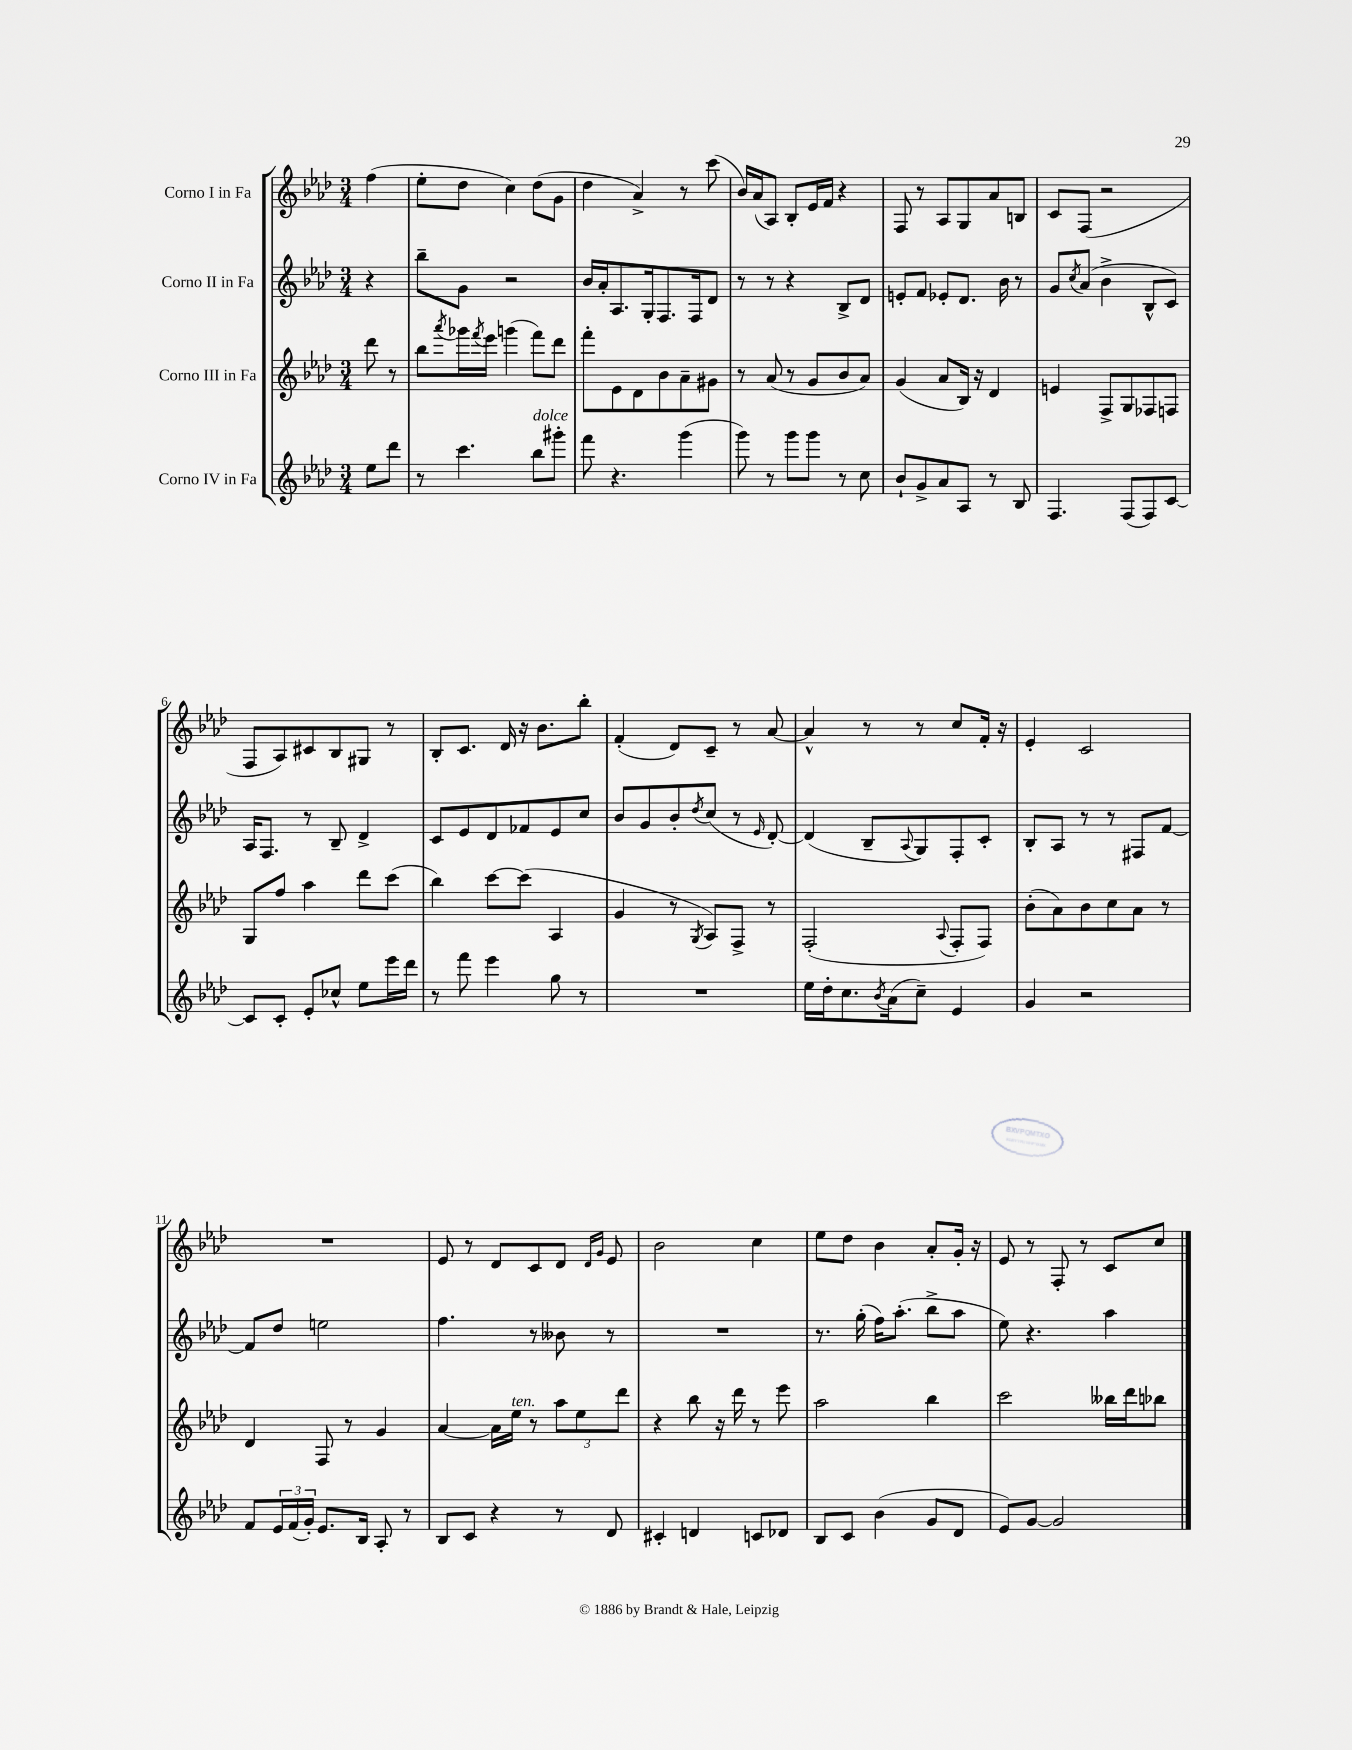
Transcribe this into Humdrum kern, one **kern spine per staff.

**kern	**kern	**kern	**kern
*staff4	*staff3	*staff2	*staff1
*clefG2	*clefG2	*clefG2	*clefG2
*k[b-e-a-d-]	*k[b-e-a-d-]	*k[b-e-a-d-]	*k[b-e-a-d-]
*M3/4	*M3/4	*M3/4	*M3/4
8ee-	8ddd-	4r	(4ff
8ddd-	8r	.	.
=	=	=	=
8r	8bb-	8bb-~	8ee-'
.	8qaaa-	.	.
4.ccc	16ggg-	8g	8dd-
.	8qfff	.	.
.	16eee-	.	.
.	(4ggg	2r	4cc)
8bb-	8fff)	.	(8dd-
8ggg#'	8ddd-	.	8g
=	=	=	=
8fff	8fff'	16b-	4dd-
.	.	16a-'	.
4.r	8e-	8.A-	.
.	8d-	.	4a-^)
.	.	16G'	.
.	8b-	8.F	.
(4ggg	8a-~	.	8r
.	.	16F	.
.	8g#	8d-	(8ccc
=	=	=	=
8ggg)	8r	8r	16b-)
.	.	.	(16a-
8r	(8a-	8r	8A-)
8ggg	8r	4r	8B-'
8ggg	8g	.	16e-
.	.	.	16f
8r	8b-	8B-^	4r
8cc	8a-)	8d-	.
=	=	=	=
8b-`	(4g	8e'	8F
8g^	.	8f	8r
8a-	8a-	8e-'	8A-
8A-	16B-)	8.d-	8G
.	16r	.	.
8r	4d-	.	8a-
.	.	16b-	.
8B-	.	8r	8B
=	=	=	=
4.F	4e	8g	8c
.	.	8qcc	.
.	.	(8a-	(8F
.	8F^	4b-^	2r
(8F	8G	.	.
8F)	8F-	8B-^^	.
[8c	8F	8c)	.
=	=	=	=
8c]	8G	16A-	8F
.	.	8.F	.
8c'	8ff	.	8A-)
8e-'	4aa-	8r	8c#
8cc-^^	.	8B-~	8B-
8ee-	8ddd-	4d-^	8G#
16eee-	(8ccc	.	8r
16ddd-	.	.	.
=	=	=	=
8r	4bb-)	8c	8B-'
8fff	.	8e-	8.c
4eee-	[8ccc	8d-	.
.	.	.	16d-
.	(8ccc]	8f-	16r
.	.	.	8.b-
8gg	4A-	8e-	.
8r	.	8cc	8bb-'
=	=	=	=
2.r	4g	8b-	(4f'
.	.	8g	.
.	8r	8b-'	8d-)
.	8qG	8qdd-	.
.	8A-)	(8cc	8c~
.	8F^	8r	8r
.	.	16qqe-	.
.	8r	[8d-')	[8a-
=	=	=	=
16ee-	(2F'	(4d-]	4a-^^]
16dd-'	.	.	.
8.cc	.	.	.
.	.	8B-~	8r
8qb-	.	.	.
(16a-	.	.	.
.	.	8qqA-	.
8cc~)	.	8G)	8r
.	8qqA-	.	.
4e-	8F'	8F'	8cc
.	8F)	8c'	16f'
.	.	.	16r
=	=	=	=
4g	(8b-'	8B-'	4e-'
.	8a-)	8A-	.
2r	8b-	8r	2c
.	8cc	8r	.
.	8a-	8F#	.
.	8r	[8f	.
=	=	=	=
8f	4d-	8f]	2.r
24e-	.	8dd-	.
(24f	.	.	.
24g')	.	.	.
8.e-	8F	2ee	.
.	8r	.	.
16B-	.	.	.
8A-'	4g	.	.
8r	.	.	.
=	=	=	=
8B-	[4a-	4.ff	8e-
8c	.	.	8r
4r	16a-]	.	8d-
.	16ee-	.	.
.	8r	8r	8c
8r	12aa-	8b--	8d-
.	12ee-	.	.
.	.	.	16qqd-
.	.	.	16qqg
8d-	.	8r	8e-
.	12ddd-	.	.
=	=	=	=
4c#'	4r	2.r	2b-
4d	8bb-	.	.
.	16r	.	.
.	16ddd-	.	.
8c	8r	.	4cc
8d-	8eee-	.	.
=	=	=	=
8B-	2aa-	8.r	8ee-
8c	.	.	8dd-
.	.	(16gg'	.
(4b-	.	16ff)	4b-
.	.	(8.aa-'	.
8g	4bb-	8bb-^	8a-'
8d-	.	8aa-	16g'
.	.	.	16r
=	=	=	=
8e-)	2ccc	8ee-)	8e-
[8g	.	4.r	8r
2g]	.	.	8F'
.	.	.	8r
.	16bb--	4aa-	8c
.	16ddd-	.	.
.	8bb-	.	8cc
==	==	==	==
*-	*-	*-	*-
